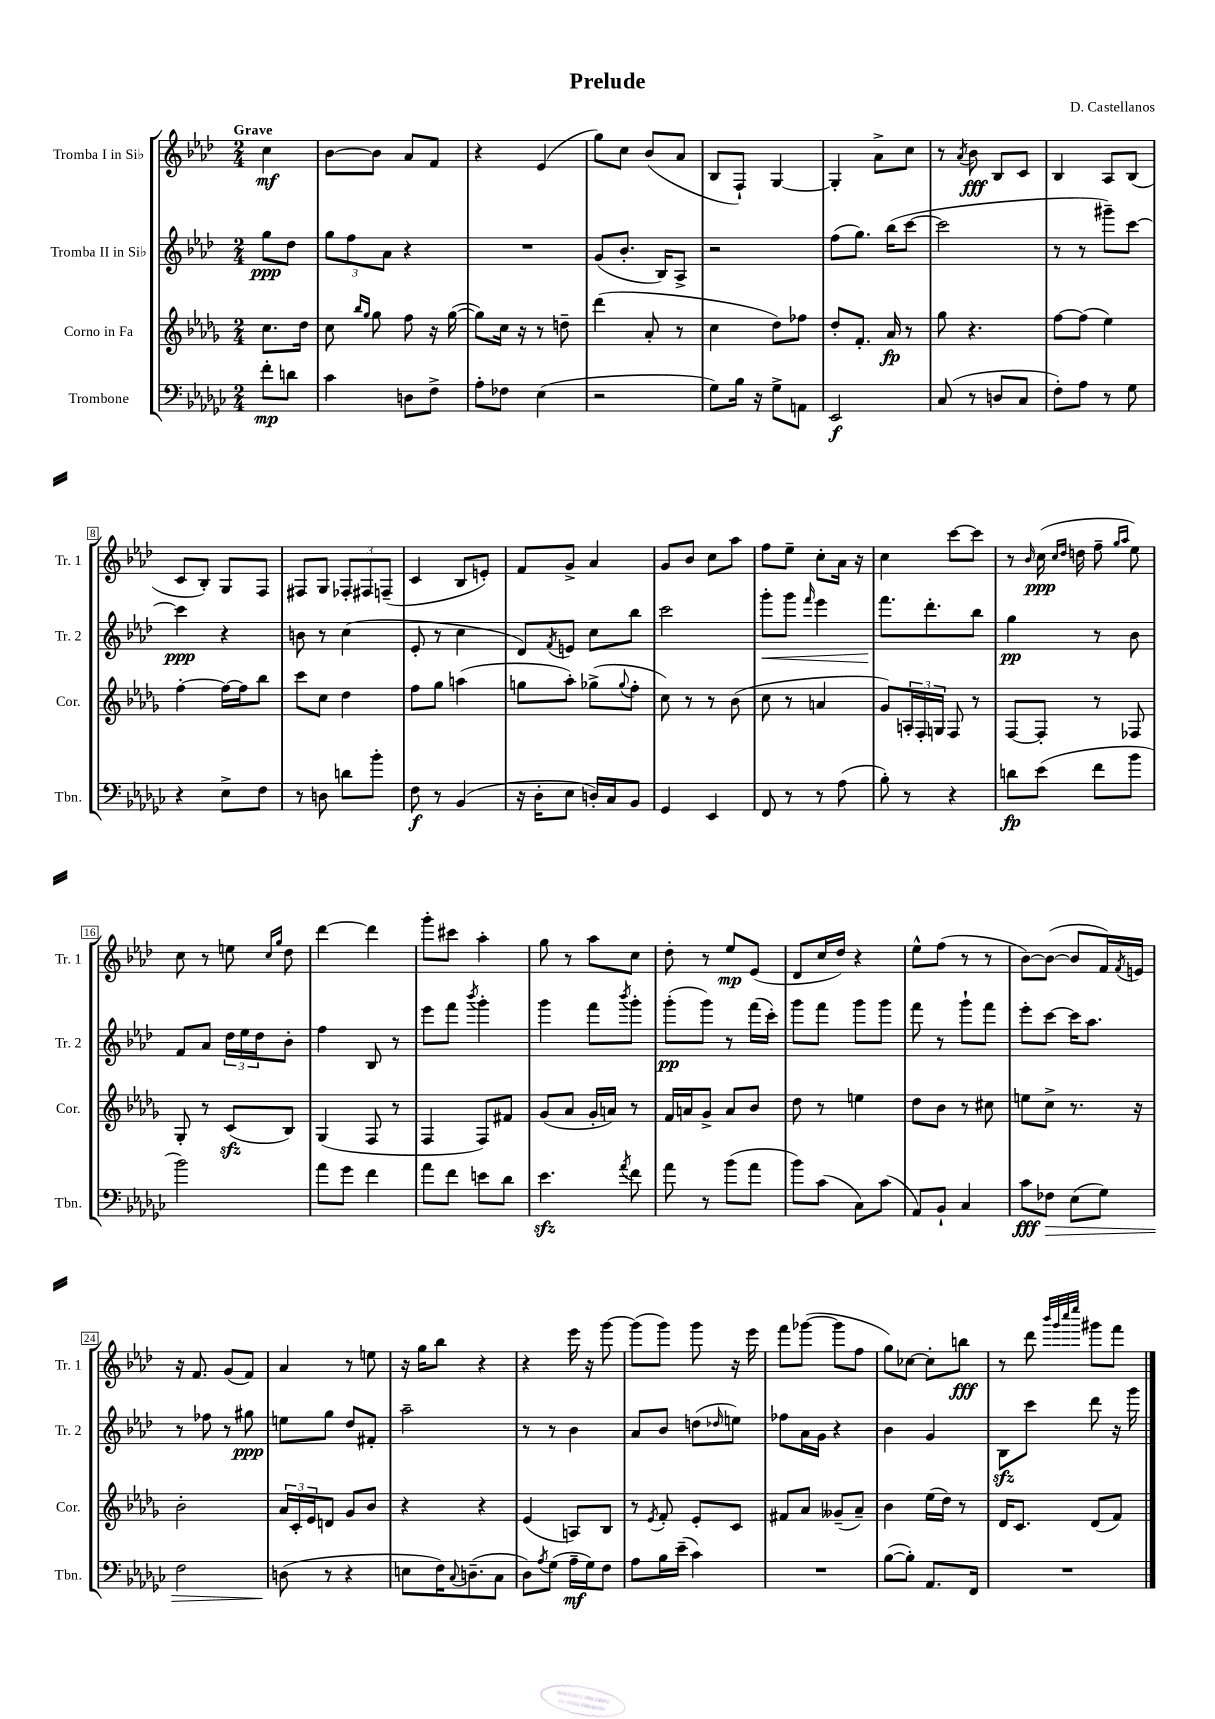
\header { title = "Prelude" composer = "D. Castellanos" }
<<
\new StaffGroup <<
\new Staff = "s0" \with { instrumentName = "Tromba I in Sib" shortInstrumentName = "Tr. 1" } {
    \clef treble \key aes \major \numericTimeSignature \time 2/4 \partial 4 \tempo "Grave"
    c''4\mf |
    bes'8~ bes'8 aes'8 f'8 |
    r4 ees'4( |
    g''8) c''8 bes'8( aes'8 |
    bes8 f8-!) g4~ |
    g4-. aes'8-> c''8 |
    r8 \acciaccatura { aes'8 } bes'8\fff bes8 c'8 |
    bes4 aes8 bes8( |
    c'8 bes8-.) g8 f8 |
    fis8 g8 \tuplet 3/2 { fes8-. fis8 f8--( } |
    c'4 bes8 e'8-.) |
    f'8 g'8-> aes'4 |
    g'8 bes'8 c''8 aes''8 |
    f''8 ees''8-- c''8-. aes'16 r16 |
    c''4 c'''8~ c'''8 |
    r8 \grace { bes'16 } c''16\ppp( \grace { c''16 des''16 } d''16 f''8-- \grace { g''16 aes''16 } ees''8) |
    c''8 r8 e''8 \grace { c''16 g''16 } des''8 |
    des'''4~ des'''4 |
    g'''8-. cis'''8 aes''4-. |
    g''8 r8 aes''8 c''8 |
    des''8-. r8 ees''8\mp ees'8( |
    des'8 c''16 des''16) r4 |
    ees''8-^ f''8( r8 r8 |
    bes'8~) bes'8~( bes'8 f'16) \acciaccatura { f'8 } e'16 |
    r16 f'8. g'8( f'8) |
    aes'4 r8 e''8 |
    r16 g''16 bes''8 r4 |
    r4 ees'''16 r16 g'''8~ |
    g'''8( g'''8) g'''8 r16 ees'''16 |
    f'''8 ges'''8~( ges'''8 f''8 |
    g''8) ces''8~ ces''8-. b''8\fff |
    r8 des'''8 \grace { bes'''32 g'''32 c''''32 ees''''32 } gis'''8 f'''8 \bar "|." |
}
\new Staff = "s1" \with { instrumentName = "Tromba II in Sib" shortInstrumentName = "Tr. 2" } {
    \clef treble \key aes \major \numericTimeSignature \time 2/4 \partial 4
    g''8\ppp des''8 |
    \tuplet 3/2 { g''8 f''8 aes'8 } r4 |
    R2 |
    g'8( bes'8.-. bes16) aes8-> |
    r2 |
    f''8( g''8.) bes''16( c'''8~ |
    c'''2 |
    r8 r8 gis'''8--) c'''8~ |
    c'''4\ppp r4 |
    b'8 r8 c''4( |
    ees'8-. r8 c''4 |
    des'8) \acciaccatura { f'8 } e'8 c''8 bes''8 |
    c'''2 |
    g'''8-.\< g'''8 \grace { f'''16 } ees'''4 |
    f'''8.\! des'''8.-. bes''8 |
    g''4\pp r8 bes'8 |
    f'8 aes'8 \tuplet 3/2 { des''16 ees''16 des''16 } bes'8-. |
    f''4 bes8 r8 |
    ees'''8 f'''8 \acciaccatura { bes'''8 } g'''4-. |
    g'''4 f'''8 \acciaccatura { bes'''8 } g'''8-. |
    g'''8-.\pp( g'''8) r8 f'''16( c'''16-.) |
    g'''8 f'''8 g'''8 g'''8 |
    f'''8 r8 g'''8-! f'''8 |
    ees'''8-. c'''8~ c'''16 aes''8. |
    r8 fes''8 r8 gis''8\ppp |
    e''8 g''8 des''8 fis'8-. |
    aes''2-- |
    r8 r8 bes'4 |
    aes'8 bes'8 d''8( \grace { des''16 } e''8) |
    fes''8 aes'16 g'16 r4 |
    bes'4 g'4 |
    bes8\sfz c'''8 des'''8 r16 g'''16 \bar "|." |
}
\new Staff = "s2" \with { instrumentName = "Corno in Fa" shortInstrumentName = "Cor." } {
    \clef treble \key des \major \numericTimeSignature \time 2/4 \partial 4
    c''8. des''16 |
    c''8 \grace { bes''16 ges''16 } ges''8 f''8 r16 ges''16~( |
    ges''8) c''16 r16 r8 d''8-- |
    des'''4( aes'8-. r8 |
    c''4 des''8) fes''8 |
    des''8-. f'8.-. aes'16\fp r8 |
    ges''8 r4. |
    f''8~ f''8( ees''4) |
    f''4~-. f''16~ f''16 bes''8 |
    c'''8 c''8 des''4 |
    f''8 ges''8 a''4( |
    g''8 aes''8-.) ges''8->( \appoggiatura { ges''8 } f''8-. |
    c''8) r8 r8 bes'8( |
    c''8 r8 a'4 |
    ges'8) \tuplet 3/2 { a16-. f16-. g16 } f8 r8 |
    f8~ f8-. r8 fes8 |
    ges8-. r8 c'8\sfz( bes8) |
    ges4( f8 r8 |
    f4 f8) fis'8 |
    ges'8( aes'8 ges'16-. a'16) r8 |
    f'16 a'16 ges'8-> a'8 bes'8 |
    des''8 r8 e''4 |
    des''8 bes'8 r8 cis''8 |
    e''8 c''8-> r8. r16 |
    bes'2-. |
    \tuplet 3/2 { aes'16 c'16-. ees'16 } d'8 ges'8 bes'8 |
    r4 r4 |
    ees'4( a8) bes8 |
    r8 \acciaccatura { ees'8 } f'8-. ees'8-. c'8 |
    fis'8 aes'8 geses'8--( aes'8--) |
    bes'4 ees''16( des''16) r8 |
    des'16 c'8. des'8( f'8) \bar "|." |
}
\new Staff = "s3" \with { instrumentName = "Trombone" shortInstrumentName = "Tbn." } {
    \clef bass \key ges \major \numericTimeSignature \time 2/4 \partial 4
    f'8-.\mp d'8 |
    ces'4 d8 f8-> |
    aes8-. fes8 ees4( |
    r2 |
    ges8) bes16 r16 ges8-> a,8 |
    ees,2\f |
    ces8( r8 d8 ces8 |
    f8-.) aes8 r8 ges8 |
    r4 ees8-> f8 |
    r8 d8 d'8 bes'8-. |
    f8\f r8 bes,4( |
    r16 des16-. ees8 d16-.) ces16 bes,8 |
    ges,4 ees,4 |
    f,8 r8 r8 aes8( |
    bes8-.) r8 r4 |
    d'8\fp ees'8( f'8 bes'8 |
    bes'2) |
    aes'8 ges'8 f'4 |
    aes'8 f'8 e'8 des'8 |
    ees'4.\sfz \acciaccatura { aes'8 } f'8 |
    aes'8 r8 bes'8( aes'8 |
    bes'8) ces'8( ces8) ces'8( |
    aes,8) bes,8-! ces4 |
    ces'8\fff fes8\> ees8( ges8) |
    f2 |
    d8\!( r8 r4 |
    e8 f16) \appoggiatura { ces8 } d8.--( ces8 |
    des8) \acciaccatura { aes8 } ges8( aes16--\mf ges16) f8 |
    aes8 bes16 ees'16--( ces'4) |
    R2 |
    bes8~( bes8-.) aes,8. f,16 |
    R2 \bar "|." |
}
>>
>>
\layout { \context { \Score \override BarNumber.stencil = #(make-stencil-boxer 0.1 0.3 ly:text-interface::print) } }
